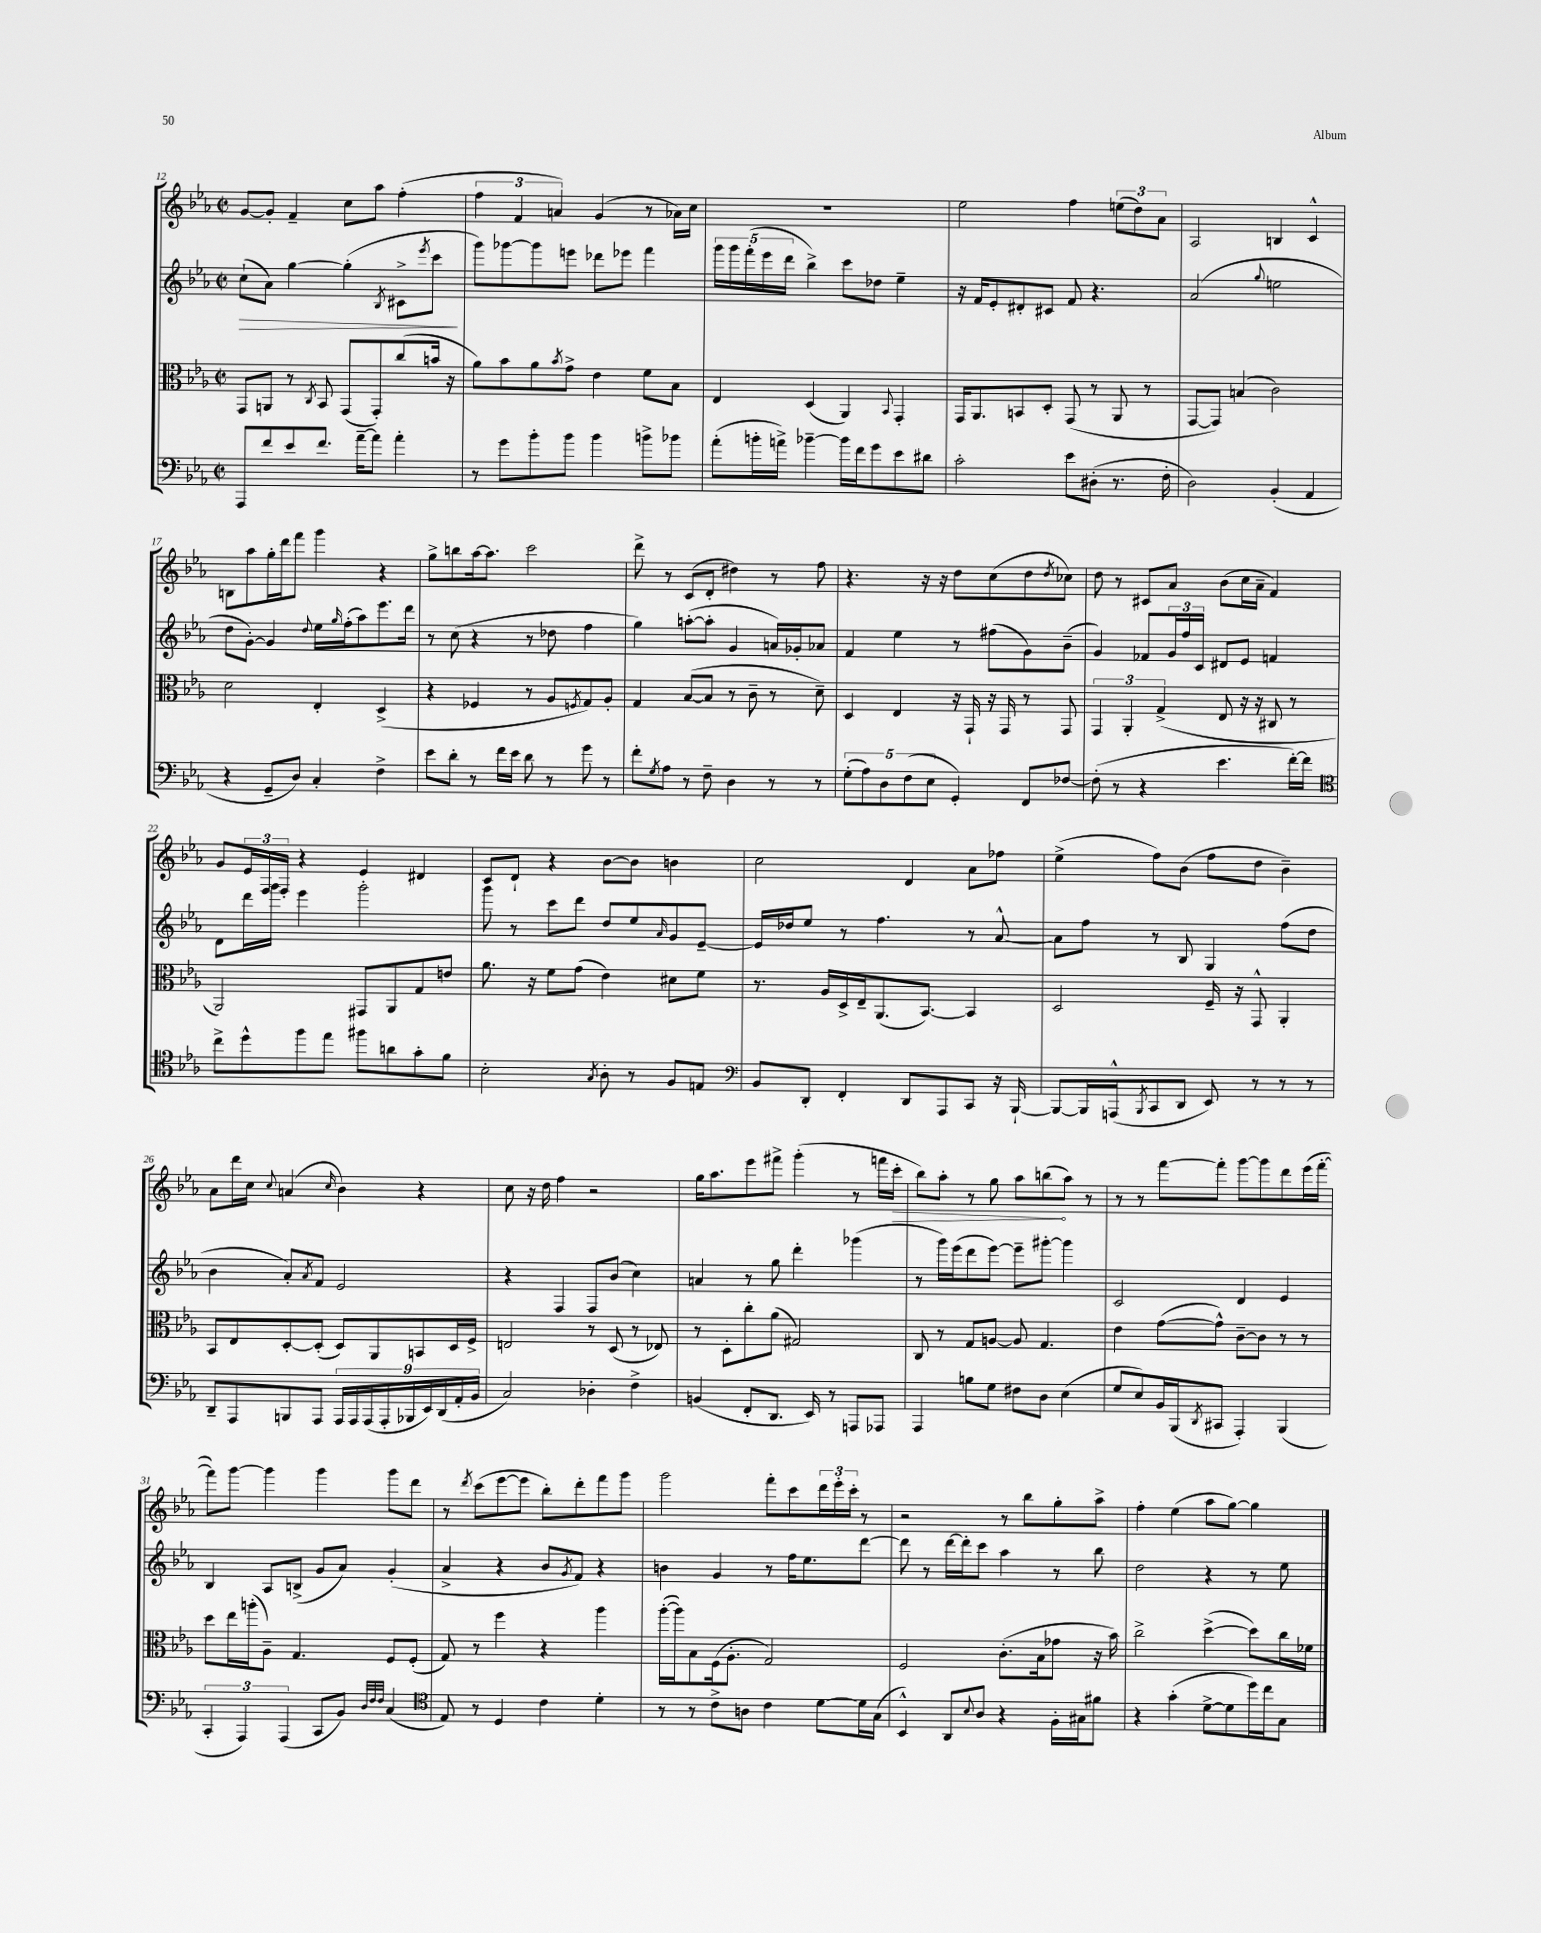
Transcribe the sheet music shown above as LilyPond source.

<<
\new StaffGroup <<
\new Staff = "s0" {
    \clef treble \key ees \major \defaultTimeSignature \time 2/2
    g'8~ g'8-. f'4-- c''8 aes''8 f''4-.( |
    \tuplet 3/2 { f''4 f'4 a'4) } g'4( r8 aes'16) c''16 |
    R1 |
    ees''2 f''4 \tuplet 3/2 { e''8( d''8) aes'8 } |
    aes2 b4 c'4-^ |
    b8 aes''8 g''16-. d'''16 f'''8 g'''4 r4 |
    g''8-> b''8 aes''16~ aes''8. c'''2 |
    d'''8-> r8 c'8( d'8-. dis''4) r8 f''8 |
    r4. r16 r16 d''8 c''8( d''8 \acciaccatura { d''8 } ces''8) |
    d''8 r8 cis'8 aes'8 bes'8( c''16 aes'16-- f'4) |
    g'8 \tuplet 3/2 { ees'16 f16 f16-. } r4 ees'4 dis'4 |
    c'8 d'8-! r4 bes'8~ bes'8 b'4 |
    c''2 d'4 aes'8 fes''8 |
    ees''4->( f''8) bes'8( f''8 d''8 bes'4--) |
    aes'8 d'''16 c''16 \appoggiatura { c''8 } a'4( \grace { c''16 } bes'4) r4 |
    c''8 r16 d''16 f''4 r2 |
    g''16 aes''8. ees'''8 fis'''8-> g'''4-.( r8 f'''16 \once \override Hairpin.circled-tip = ##t c'''16-.\> |
    bes''8) aes''8-. r8 g''8 aes''8 b''8\!( aes''8) r8 |
    r8 r8 f'''8~ f'''8-. g'''8~ g'''8 d'''8 ees'''16( f'''16~-. |
    f'''8) g'''8~ g'''4 g'''4 g'''8 d'''8 |
    r8 \acciaccatura { d'''8 } c'''8( ees'''8~ ees'''8 bes''8-.) d'''8-. f'''8 g'''8 |
    g'''2 f'''8-. c'''8 \tuplet 3/2 { d'''16 ees'''16-. c'''16-. } r8 |
    r2 r8 bes''8 g''8-. aes''8-> |
    f''4-. ees''4( aes''8 g''8~) g''4 \bar "|." |
}
\new Staff = "s1" {
    \clef treble \key ees \major \defaultTimeSignature \time 2/2
    c''8-!\>( aes'8) g''4~ g''4-.( \acciaccatura { bes8 } cis'8-> \acciaccatura { ees'''8 } c'''8\! |
    g'''8) ges'''8~ ges'''8 e'''8 des'''8 ees'''8 f'''4 |
    \tuplet 5/4 { g'''16 g'''16 f'''16-.( ees'''16 d'''16 } bes''4->) c'''8 des''8 ees''4-- |
    r16 f'16 ees'8-. dis'8-. cis'8 f'8 r4. |
    aes'2( \appoggiatura { g''8 } e''2 |
    d''8 g'8~-.) g'4 \appoggiatura { d''8 } ees''16 \grace { g''16 } f''16-.( aes''8) ees'''8. d'''16 |
    r8 c''8( r4 r8 des''8 f''4 |
    g''4) a''8~-.( a''8-. g'4 a'16) ges'16-. aes'8 |
    f'4 ees''4 r8 fis''8( g'8) bes'8--( |
    g'4) fes'8 \tuplet 3/2 { g'16 f''16 c'16 } dis'8 ees'8 f'4 |
    d'8 d'''16 g'''16 ees'''4 g'''2-. |
    g'''8 r8 c'''8 d'''8 d''8 ees''8 \grace { aes'16 } g'8 ees'8~-- |
    ees'16 des''16 ees''8 r8 f''4. r8 aes'8~-^ |
    aes'8 f''8 r8 bes8 g4 f''8( d''8 |
    bes'4 aes'8-.) \acciaccatura { aes'8 } f'8 ees'2 |
    r4 f4 f8 bes'8( c''4) |
    a'4 r8 g''8 d'''4-. ges'''4( |
    r8 g'''16) ees'''16( d'''8 ees'''8~) ees'''8-- gis'''8~-. gis'''4 |
    c'2 d'4 ees'4 |
    bes4 aes8 b8->( g'8 aes'8) g'4-.( |
    aes'4-> r4 bes'8 \acciaccatura { g'8 } f'8) r4 |
    b'4 g'4 r8 f''16 ees''8. d'''8~ |
    d'''8 r8 d'''16~ d'''16-. c'''8 aes''4 r8 bes''8 |
    d''2 r4 r8 ees''8 \bar "|." |
}
\new Staff = "s2" {
    \clef alto \key ees \major \defaultTimeSignature \time 2/2
    g,8 a,8 r8 \acciaccatura { c8 } bes,8 g,8( g,8-.) c''8( b'16 r16 |
    aes'8) bes'8 aes'8 \acciaccatura { bes'8 } g'8-> ees'4 f'8 bes8 |
    ees4 d4( aes,4) \appoggiatura { bes,8 } g,4-. |
    g,16 aes,8. b,8 d8-. g,8( r8 aes,8 r8 |
    g,8~ g,8) b4( c'2) |
    d'2 ees4-. d4->( |
    r4 fes4 r8 aes8 \acciaccatura { f8 } g8) aes8-. |
    g4 bes8~( bes8 r8 c'8-- r8 d'8--) |
    d4 ees4 r16 g,16-! r16 g,16 r8 g,8 |
    \tuplet 3/2 { g,4 aes,4-. g4->( } ees8 r16 r16 cis8 r8 |
    aes,2) gis,8 aes,8 g8 e'8 |
    aes'8. r16 f'8 g'8( ees'4) dis'8 f'8 |
    r8. aes16 d16-> ees16-- aes,8.( bes,8.~) bes,4 |
    d2 f16-- r16 g,8-^ aes,4-. |
    bes,8 ees8 d8~-. d8-.( d8) aes,8 b,8 d16 f16-> |
    e2 r8 d8( r8 ees8) |
    r8 d8-. c''8-. aes'8( gis2) |
    c8 r8 g8 a8~ a8 g4. |
    ees'4 g'8~( g'8-^) c'8~-- c'8 r8 r8 |
    d''8 ees''16 a''16-.( aes8--) g4. f8 f8-.( |
    g8) r8 f''4 r4 aes''4 |
    aes''16~-.( aes''16) bes8 f16( aes8.-. g2) |
    f2 c'8.-.( bes16 ges'8 r16 bes'16) |
    c''2-> d''4~->( d''8) c''16 fes'16 \bar "|." |
}
\new Staff = "s3" {
    \clef bass \key ees \major \defaultTimeSignature \time 2/2
    aes,,8 f'8 ees'8 f'8. aes'16~-- aes'8 aes'4-. |
    r8 g'8 bes'8-. bes'8 bes'4 b'8-> bes'8 |
    aes'8-.( b'16-. a'16->) bes'4~-- bes'16 f'16 g'8 ees'8 dis'8 |
    c'2-. ees'8 dis8-.( r8. f16-. |
    d2) bes,4-.( aes,4 |
    r4 g,8-- d8) c4-. f4-> |
    ees'8 d'8-. r8 f'16 ees'16 d'8 r8 g'8 r8 |
    f'8-. \acciaccatura { g8 } aes8 r8 f8-- d4 r8 r8 |
    \tuplet 5/4 { g8-.( aes8) d8 f8( ees8 } g,4-.) f,8 fes8~ |
    fes8-.( r8 r4 ees'4. f'16~-.) f'16 |
    \clef tenor c''8-> d''8-^ f''8 ees''8 fis''8 a'8 g'8-. f'8 |
    bes2-. \acciaccatura { g8 } aes8-. r8 f8 e8 |
    \clef bass bes,8 d,8-. f,4-. d,8 aes,,8 c,8 r16 bes,,16~-! |
    bes,,8~ bes,,16 a,,16-^( \acciaccatura { bes,,8 } c,8 d,8 ees,8) r8 r8 r8 |
    d,8-- aes,,8 b,,8 aes,,8 \tuplet 9/8 { aes,,16 aes,,16 aes,,16( aes,,16-. bes,,16 ees,16) d,16( aes,16-. bes,16 } |
    c2) des4-. f4-> |
    b,4( f,8-. d,8. ees,16) r8 a,,8 aes,,8 |
    aes,,4 b8 g8 fis8 d8 ees4( |
    g8 ees8) bes,16 bes,,16( \acciaccatura { d,8 } cis,8 aes,,4-.) bes,,4( |
    \tuplet 3/2 { c,4-. aes,,4) aes,,4( } c,8 bes,8) \grace { d32 f32 f32 } c4( |
    \clef tenor ees8) r8 d4 c'4 d'4-. |
    r8 r8 c'8-> a8 c'4 d'8~ d'16 g16( |
    bes,4-^) aes,8 \appoggiatura { bes8 } aes8 r4 f16-. gis16 fis'8 |
    r4 g'4-.( d'8~-> d'8 d''16) c''16 g8 \bar "|." |
}
>>
>>
\layout { \context { \Score currentBarNumber = #12 } }
